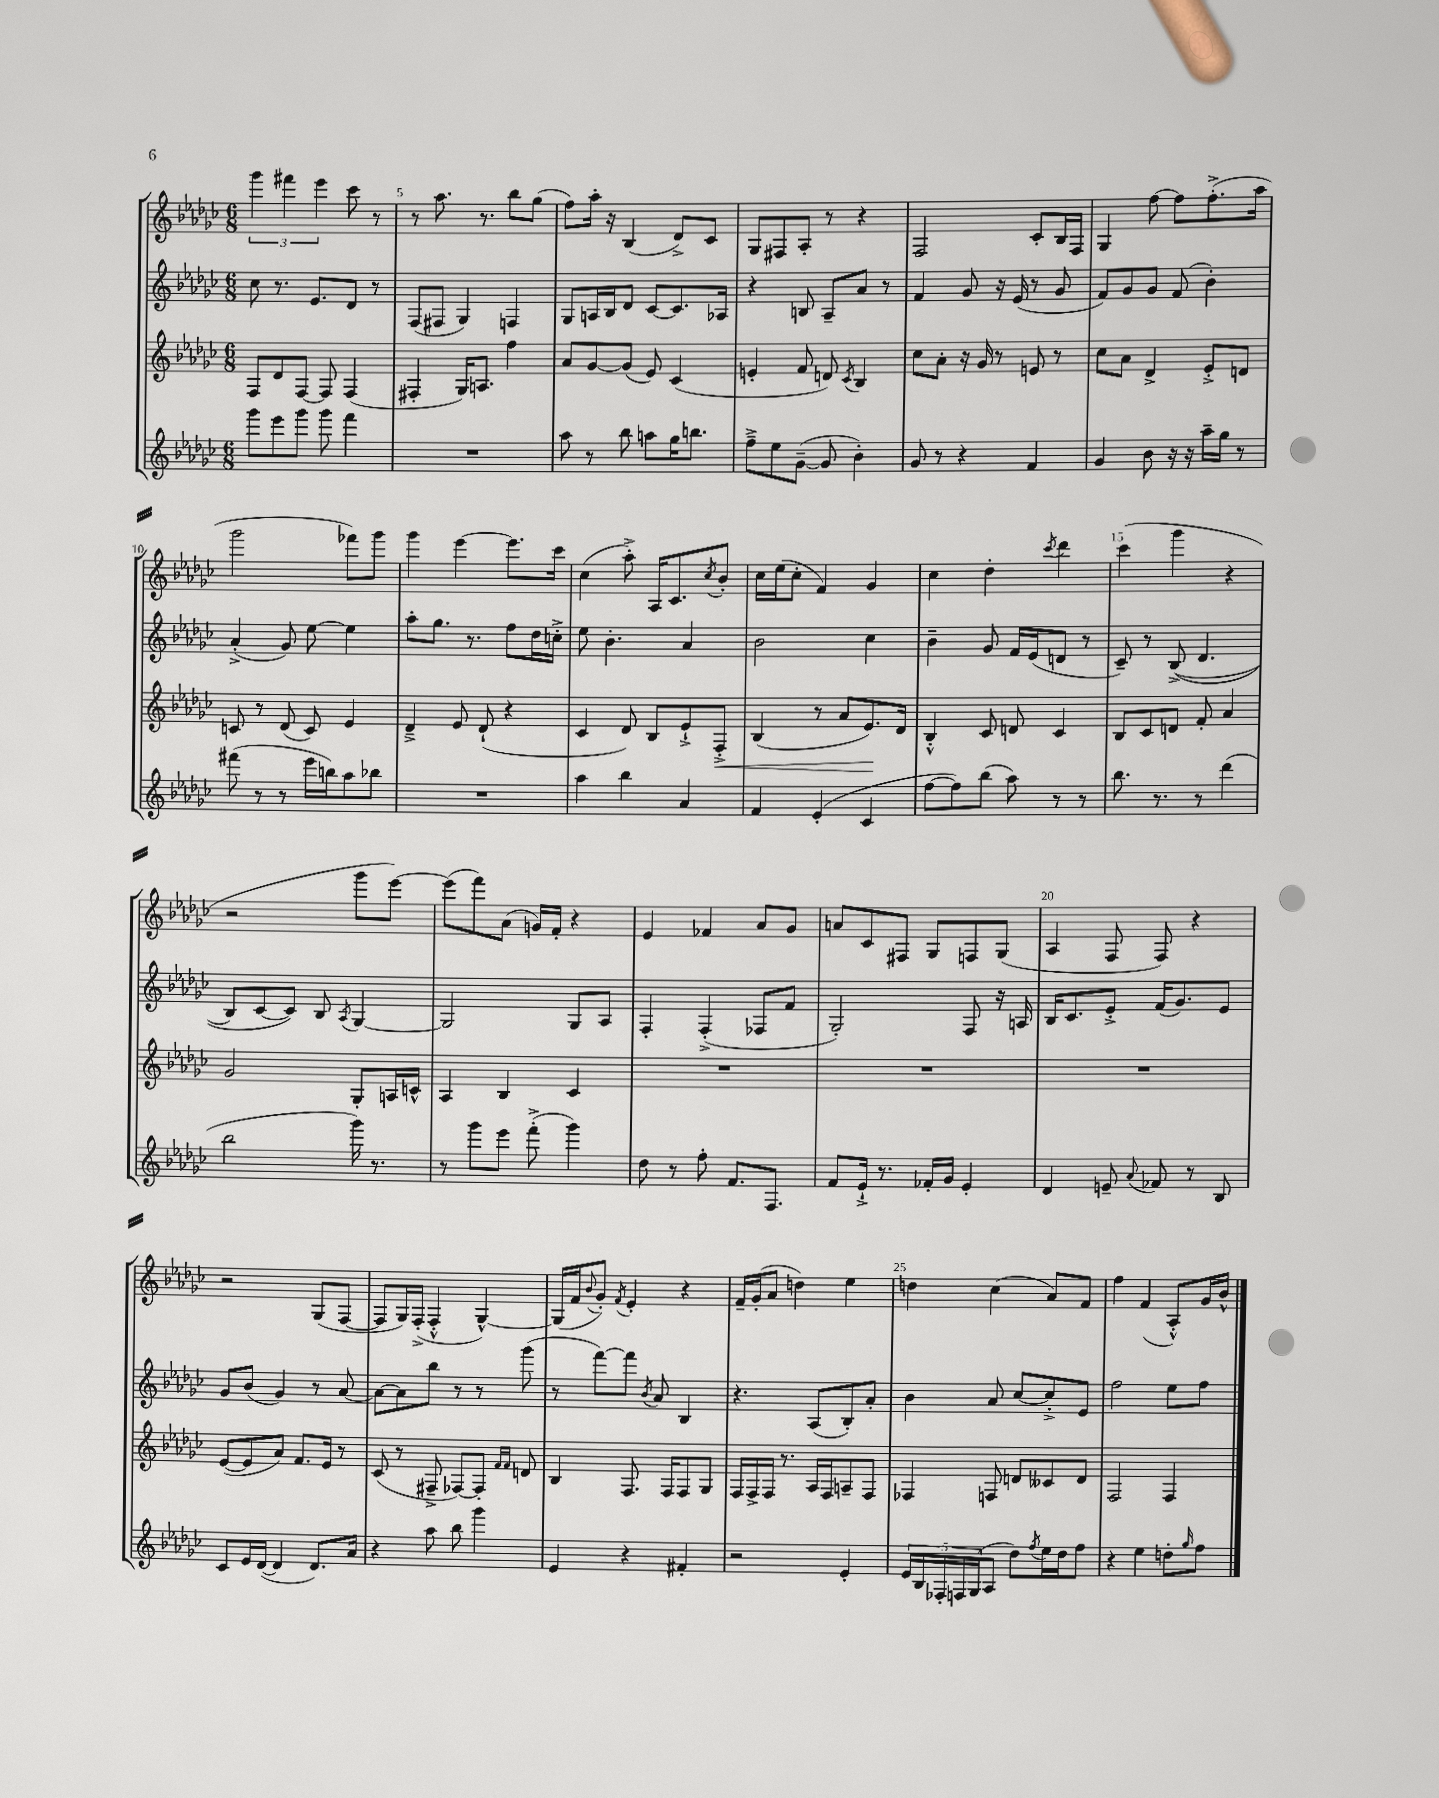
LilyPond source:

<<
\new StaffGroup <<
\new Staff = "s0" {
    \clef treble \key ges \major \numericTimeSignature \time 6/8
    \tuplet 3/2 { ges'''4 fis'''4 ees'''4 } ces'''8 r8 |
    r8 aes''8. r8. bes''8 ges''8( |
    f''8) aes''16-. r16 bes4( des'8->) ces'8 |
    ges8 fis8 aes8-. r8 r4 |
    f2 ces'8-. bes16 f16 |
    ges4 f''8~ f''8 f''8.-.->( aes''16 |
    ges'''2 fes'''8) ges'''8 |
    ges'''4 ees'''4~ ees'''8. ces'''16 |
    ces''4( aes''8-.->) aes16 ces'8. \acciaccatura { ces''8 } bes'8-. |
    ces''16 ees''16( ces''8-. f'4) ges'4 |
    ces''4 des''4-. \acciaccatura { ces'''8 } des'''4 |
    ces'''4( ges'''4 r4 |
    r2 ges'''8 ees'''8~) |
    ees'''8( f'''8) aes'8( g'16) f'16-. r4 |
    ees'4 fes'4 aes'8 ges'8 |
    a'8 ces'8 fis8 ges8 f8 ges8( |
    aes4 f8 f8) r4 |
    r2 ges8( f8~ |
    f8 ges16) f16-.->( f4-.-^ ges4~-^) |
    ges16( f'16 \appoggiatura { bes'8 } ges'8-.) \acciaccatura { f'8 } ees'4-. r4 |
    f'16-- ges'16-.( aes'8 d''4) ees''4 |
    d''4 ces''4( aes'8) f'8 |
    f''4 f'4( aes8-.-^) ges'16 bes'16-^ \bar "|." |
}
\new Staff = "s1" {
    \clef treble \key ges \major \numericTimeSignature \time 6/8
    ces''8 r8. ees'8. des'8 r8 |
    f8( fis8 ges4) f4 |
    ges8 a16 bes16 des'8 ces'8~ ces'8. aes16 |
    r4 b8 aes8-- aes'8 r8 |
    f'4 ges'8 r16 ees'16( r8 ges'8 |
    f'8) ges'8 ges'8 f'8( bes'4-.) |
    aes'4-.->( ges'8) ees''8~ ees''4 |
    aes''8-. ges''8. r8. f''8 des''16 c''16-.-> |
    ees''8 bes'4.-. aes'4 |
    bes'2 ces''4 |
    bes'4-- ges'8 f'16 ees'16( d'8 r8 |
    ces'8--) r8 bes8->(\( des'4. |
    bes8) ces'8~ ces'8\) bes8 \acciaccatura { aes8 } ges4~ |
    ges2 ges8 aes8 |
    f4-. f4-.->( fes8 f'8 |
    ges2-.) f8 r16 a16 |
    bes16 ces'8. ees'8-.-> f'16( ges'8.) ees'8 |
    ges'8 bes'8( ges'4) r8 aes'8~ |
    aes'8~ aes'8 bes''8 r8 r8 ges'''8( |
    r8 f'''8~) f'''8 \acciaccatura { bes'8 } aes'8 bes4 |
    r4. aes8( bes8-.) aes'8-. |
    bes'4 aes'8 ces''8~ ces''8-.-> ees'8 |
    f''2 ees''8 f''8 \bar "|." |
}
\new Staff = "s2" {
    \clef treble \key ges \major \numericTimeSignature \time 6/8
    f8 des'8 f8~ f8 f4( |
    fis4-. ges16) a8. f''4 |
    aes'8 ges'8~ ges'8( ees'8) ces'4( |
    e'4-. f'8 d'8) \acciaccatura { ces'8 } bes4 |
    ces''8 aes'8-. r16 ges'16 r8 e'8 r8 |
    ces''8 aes'8 des'4-> ees'8-.-> d'8 |
    c'8 r8 des'8( c'8) ees'4 |
    des'4---> ees'8 des'8-!( r4 |
    ces'4 des'8) bes8 ees'8-!-> f8-.->\< |
    bes4( r8 aes'8 ees'8.\!) des'16 |
    bes4-.-^ ces'8 d'8 ces'4 |
    bes8 ces'8 d'8 f'8-. aes'4 |
    ges'2 ges8-. a16 c'16-^ |
    aes4 bes4 ces'4 |
    R2. |
    R2. |
    R2. |
    ees'8~( ees'8 aes'8) f'8. ees'16 r8 |
    ces'8( r8 fis8---> fes8~) fes8-. \grace { f'16 f'16 } d'8 |
    bes4 f8. f16 f8 ges8 |
    f16 f16-> f16 r8. aes16 f16 a8-- f8 |
    fes4 f8 d'8 ceses'8 d'8 |
    f2 f4 \bar "|." |
}
\new Staff = "s3" {
    \clef treble \key ges \major \numericTimeSignature \time 6/8
    ges'''8 ees'''8 ges'''8 ges'''8 f'''4 |
    R2. |
    aes''8 r8 bes''8 a''8 ges''16 b''8. |
    f''8---> ees''8 ges'8~--( ges'8 bes'4-.) |
    ges'8 r8 r4 f'4 |
    ges'4 bes'8 r16 r16 aes''16-- ges''16 r8 |
    fis'''8( r8 r8 ees'''16 b''16) aes''8 bes''8 |
    R2. |
    aes''4 bes''4 aes'4 |
    f'4 ees'4-.( ces'4 |
    f''8~ f''8) bes''8( aes''8) r8 r8 |
    bes''8. r8. r8 des'''4( |
    bes''2 ges'''16) r8. |
    r8 ges'''8 ees'''8 f'''8-.->( ges'''4) |
    des''8 r8 f''8-. f'8. f8. |
    f'8 ees'16-!-> r8. fes'16-. ges'16 ees'4-. |
    des'4 e'8-- \appoggiatura { aes'8 } fes'8 r8 bes8 |
    ces'8 ees'16 des'16~( des'4 des'8.) aes'16 |
    r4 aes''8 bes''8 ges'''4 |
    ees'4 r4 fis'4-. |
    r2 ees'4-. |
    \tuplet 5/4 { ees'16 bes16 fes16-. f16 ges16( } aes8 des''8) \acciaccatura { f''8 } ees''16 des''16 f''8 |
    r4 ees''4 d''8-. \grace { ges''16 } f''8 \bar "|." |
}
>>
>>
\layout { \context { \Score currentBarNumber = #4 \override BarNumber.break-visibility = ##(#f #t #t) barNumberVisibility = #(every-nth-bar-number-visible 5) } }
